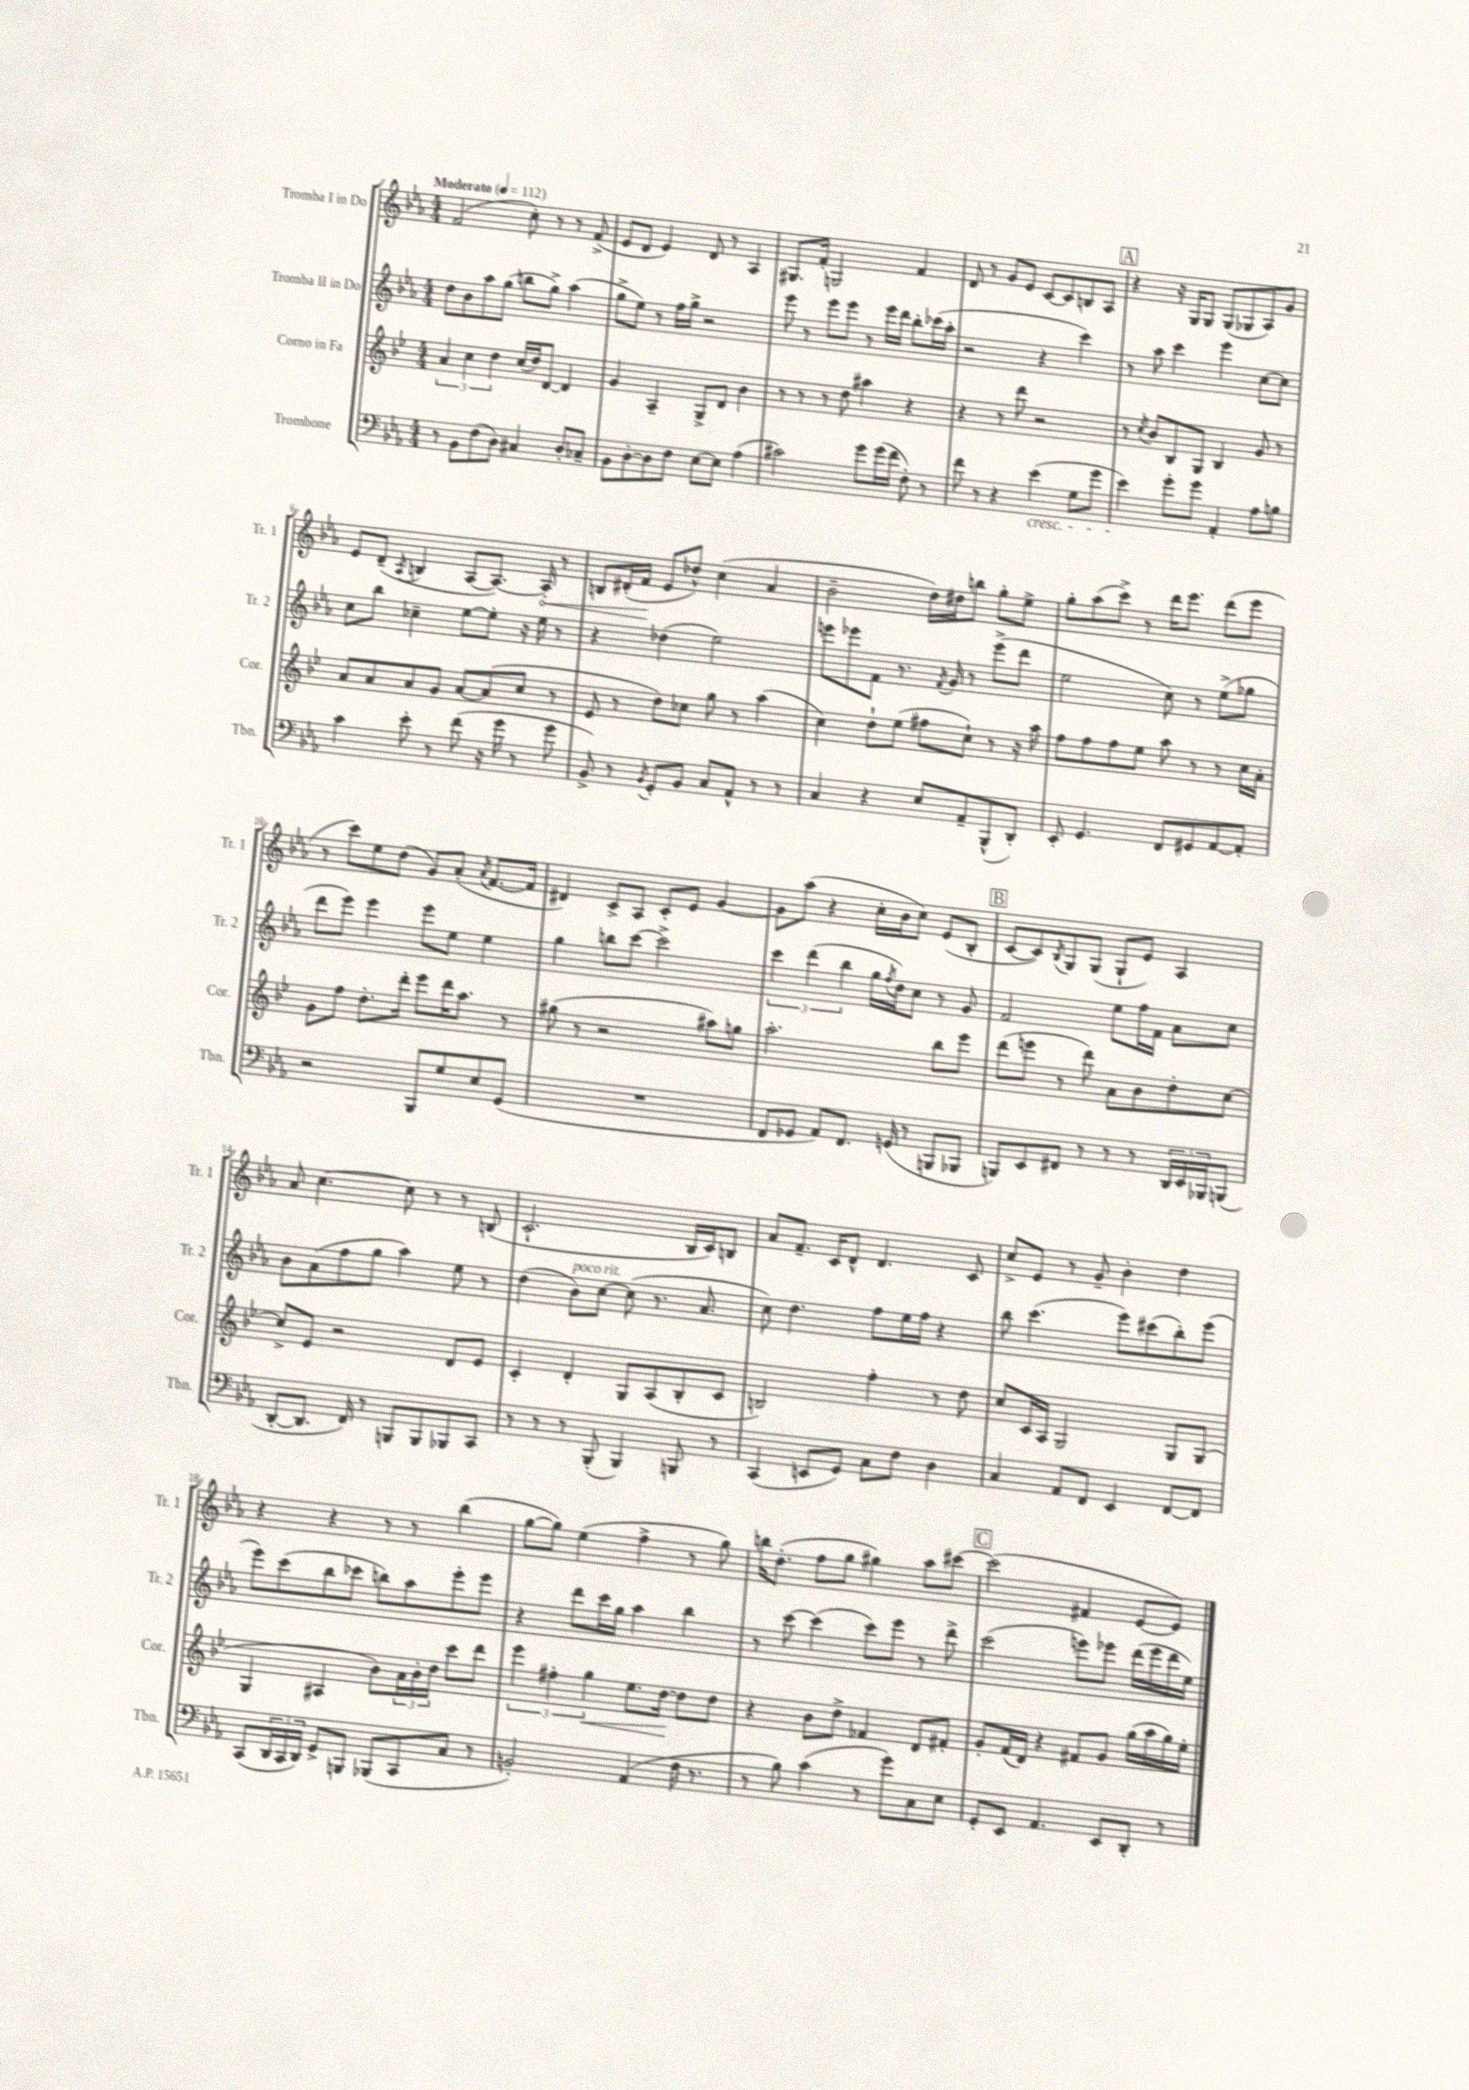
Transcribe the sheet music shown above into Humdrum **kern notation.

**kern	**kern	**dynam	**kern	**kern	**dynam
*part4	*part3	*part3	*part2	*part1	*part1
*staff4	*staff3	*staff3	*staff2	*staff1	*staff1
*I"Trombone	*I"Corno in Fa	*	*I"Tromba II in Do	*I"Tromba I in Do	*
*I'Tbn.	*I'Cor.	*	*I'Tr. 2	*I'Tr. 1	*
*clefF4	*clefG2	*	*clefG2	*clefG2	*
*k[b-e-a-]	*k[b-e-]	*	*k[b-e-a-]	*k[b-e-a-]	*
*M4/4	*M4/4	*	*M4/4	*M4/4	*
*MM112	*MM112	*	*MM112	*MM112	*
=1	=1	=1	=1	=1	=1
!	!	!	!	!LO:TX:a:B:t=Moderato	!
8r	6a/	.	8dd\L	(2f/	.
8BB-\L	.	.	8b-\	.	.
.	6cc\	.	.	.	.
(8F\	.	.	8aa-\	.	.
.	6dd\	.	.	.	.
8D\J)	.	.	(8gg\J	.	.
4C#X/	(16cc/LL	.	8bbn\L	8cc'\)	.
.	16dd/J)	.	.	.	.
.	[8d/J	.	8gg^\J)	8r	.
8D'/L	4d/]	.	(4aa-\	8r	.
8C-X~/J	.	.	.	(8f^/	.
=2	=2	=2	=2	=2	=2
8BB-\L	4g/	.	8gg^\L	8e-/L	.
[8D'\	.	.	8ee-\J)	8d/J	.
8D\]	4A~/	.	8r	4e-/)	.
8F\J	.	.	16ff\LL	.	.
.	.	.	16gg^\JJ	.	.
[8E-\L	8G^/L	.	2r	8d/	.
8E-\J]	8d/J	.	.	8r	.
(4A-\	4b-\	.	.	4A-/	.
=3	=3	=3	=3	=3	=3
2c#X\)	8r	.	8eee-\	8.G#X/L	.
.	8r	.	8r	.	.
.	.	.	.	16f'/Jk	.
.	8r	.	8eee-\L	2Gn/	.
.	8dd\	.	8eee-\J	.	.
8g\L	4aa#X\	.	8r	.	.
(16g\L	.	.	16eee-\LL	.	.
16f\JJ	.	.	16ddd\JJ	.	.
8F'\)	4r	.	8bb-'\L	4f/	.
8r	.	.	(16ccc-X\L	.	.
.	.	.	16aa-'\JJ	.	.
=4	=4	=4	=4	=4	=4
8f\	4r	.	2r	8d/	.
8r	.	.	.	8r	.
4r	8r	.	.	8g/L	.
.	8ddd\	.	.	8e-/J	.
!LO:TX:b:i:t=cresc.	!	!	!	!	!
(4e-\	2r	.	4r	[8c/L	.
.	.	.	.	8c/]	.
8G\L	.	.	4ccc\)	8Bn/	.
8g\J	.	.	.	8A-/J	.
!!LO:REH:place=s1:t=A
=5	=5	=5	=5	=5	=5
4e-\)	8r	.	8r	4r	.
.	8qcc/	.	.	.	.
.	8b-/L	.	8aa-\	.	.
8g'\L	8B-/	.	4ccc\	16r	.
.	.	.	.	16G/KL	.
8g\J	8G/J	.	.	8G/J	.
4AA-'/	4B-/	.	4eee-\	(8G/L	.
.	.	.	.	8G-X/	.
8A-\L	8g/	.	[8cc\L	8A-/)	.
8Bn\J	8r	.	8cc\J]	8g/J	.
!!LO:LB:g=z
=6	=6	=6	=6	=6	=6
4c\	8a/L	.	8cc\L	8e-/L	.
.	8a/	.	8bb-\J	(8d~/J	.
.	.	.	.	8qA-/	.
8e-'\	8a/	.	4cc-X~\	4Bn/	.
8r	8g/J	.	.	.	.
(8f\	[8a/L	.	[8ee-\L	[8A-/L	.
16r	(8a/]	.	8ee-'\J]	8.A-/J_)	.
16g\	.	.	.	.	.
8r	8cc/J	.	16r	.	.
!	!	!	!	!	!LO:HP:b
.	.	.	16ee-\	16A-'/]	<
8g\	8r	.	8r	8r	.
=7	=7	=7	=7	=7	=7
8BB-^/)	8e-/	.	4r	8Bn/L	.
8r	8r	.	.	(16d#X'/L	.
.	.	.	.	16f/JJ	.
8qBB-/	.	.	.	.	.
8GG'/L	8dd\L)	.	(4dd-X\	8e-/L	[
8BB-/J	8cc-X\J	.	.	8dd-X^^/J)	.
8C/L	8gg\	.	2ee-\)	(4cc\	.
8AA-^^/J	8r	.	.	.	.
8r	(4aa\	.	.	4a-/	.
8r	.	.	.	.	.
=8	=8	=8	=8	=8	=8
4C/	4cc\)	.	8eeen\L	2b-~\	.
.	.	.	8eee-X\	.	.
4r	8dd`\L	.	8f\J	.	.
.	(8ee-\J	.	8.r	.	.
8E-/L	8ff#X\L	.	.	16dd\LL)	.
.	.	.	8qf/	.	.
.	.	.	16g/	16dd#X\J	.
8AA-~/	8cc`\J)	.	8r	8bbn\J	.
(8BBB-^^/	8r	.	(8eee-^\L	8gg'\L	.
8DD'/J)	16r	.	8ddd\J	8ee-^\J	.
.	16aa\	.	.	.	.
=9	=9	=9	=9	=9	=9
8EE-'/	8ff\L	.	2ee-\	8gg'\L	.
4.GG/	8ff\	.	.	(8aa-\	.
.	8ff\	.	.	8ccc^\J)	.
.	8ee-\J	.	.	8r	.
8FF/L	8aa\	.	8cc\)	16ddd\KL	.
.	.	.	.	8.eee-\J	.
8GG#X/	8r	.	8r	.	.
[8AA-/	8r	.	(8ee-^\L	(8ddd\L	.
8AA-'/J]	16cc\LL	.	8gg-X\J	8eee-\J	.
.	16a'\JJ	.	.	.	.
!!LO:LB:g=z
=10	=10	=10	=10	=10	=10
2r	8g\L	.	8ddd\L	8r	.
.	8ff\J	.	8eee-\J)	8ccc\L)	.
.	8.dd'\L	.	4eee-\	8ee-\	.
.	.	.	.	(8dd\J	.
.	16ddd'\Jk	.	.	.	.
8BBB-/L	8eee-\L	.	8eee-\L	8g/L)	.
8G/	16ddd\K	.	8ee-\J	(8a-'/J	.
.	8.aa\J	.	.	.	.
.	.	.	.	8qa-/	.
8E-/	.	.	4ee-\	[8.f/L	.
(8GG/J	8r	.	.	.	.
.	.	.	.	16f/Jk]	.
=11	=11	=11	=11	=11	=11
1r	(8gg#X\	.	4gg\	4d#X/)	.
.	8r	.	.	.	.
.	2r	.	8bbn\L	8c^/L	.
.	.	.	[8ccc\J	8A-/J	.
.	.	.	2ccc^\]	8c'/L	.
.	.	.	.	8e-/J	.
.	8aa#X\L)	.	.	[4g/	.
.	8ggn\J	.	.	.	.
=12	=12	=12	=12	=12	=12
8FF/L	2.aa'\	.	6ccc\	8g\L]	.
8GG-X/J	.	.	.	(8aa-\J	.
.	.	.	(6ddd\	.	.
8AA-/L)	.	.	.	4r	.
.	.	.	6bb-\	.	.
8.FF/J	.	.	.	.	.
.	.	.	16gg\LL	16cc'\LL	.
.	.	.	8qff/	.	.
(16GGn/	.	.	16dd\J)	16b-\J	.
8r	.	.	8cc\J	8cc\J)	.
8BBBn/L	8bb-\L	.	8r	(8e-/L	.
8BBB-X/J	8eee-\J	.	8g/	8B-'/J	.
!!LO:REH:place=s1:t=B
=13	=13	=13	=13	=13	=13
8BBBn/L)	(8ddd\L	.	2f/	[8c/L	.
8EE-/	8eeen\J	.	.	8c/])	.
.	.	.	.	8qB-/	.
8FF#X/J	8r	.	.	8G/	.
8r	8ddd\)	.	.	(8G/J	.
8r	8a\L	.	8ee-\L	8G`/L	.
8r	8b-\	.	16ff\L	8e-/J)	.
.	.	.	16f\JJ	.	.
24DD/LL	8dd'\	.	8a-\L	4A-/	.
24EE-/	.	.	.	.	.
24BBB-X/J	.	.	.	.	.
(8BBBn/J	[8cc\J	.	8cc\J	.	.
!!LO:LB:g=z
=14	=14	=14	=14	=14	=14
[8DD'/L	8cc^/L]	.	8b-\L	8a-/	.
8.DD/J]	8e-/J	.	(8a-\	[4.cc\	.
.	2r	.	8ff\	.	.
16FF/)	.	.	.	.	.
8r	.	.	8gg\J	.	.
8BBBn/L	.	.	4aa-\)	8cc\]	.
8BBB/	.	.	.	8r	.
8BBB-X/	8d/L	.	8ee-\	8r	.
8CC/J	8e-/J	.	8r	(8Bn/	.
=15	=15	=15	=15	=15	=15
8r	4c'/	.	(4dd\	2.c`/	.
8r	.	.	.	.	.
!	!	!	!LO:TX:a:i:t=poco rit.	!	!
8r	4d'/	.	8b-\L)	.	.
(8BBB-'/	.	.	[8cc\J	.	.
4BBB-/)	8G/L	.	(8cc\]	.	.
.	(8A/	.	8.r	.	.
8BBBn/	8B-'/	.	.	16B-/LL	.
.	.	.	8.a-/	16c/J)	.
8r	8c/J	.	.	8Bn/J	.
=16	=16	=16	=16	=16	=16
(4CC/	2Bn/)	.	8cc\)	8a-/L	.
.	.	.	4.dd\	8.f~/J	.
8EEn/L	.	.	.	.	.
.	.	.	.	16c/KL	.
8GG/J)	.	.	.	8d^^/J	.
8C\L	4ff'\	.	8ff\L	4.d/	.
8F\J	.	.	16ee-\L	.	.
.	.	.	16ff\JJ	.	.
4D\	8r	.	4r	.	.
.	8dd\	.	.	8c/	.
=17	=17	=17	=17	=17	=17
4C/	8cc/L	.	8bb-\	8cc^/L	.
.	16c/L	.	(4.ccc\	8e-/J	.
.	16A/JJ	.	.	.	.
8AA-/L	2G/	.	.	8r	.
8FF/J	.	.	.	8g~/	.
4EE-/	.	.	8eee-\L)	4b-'\	.
.	.	.	(8ccc#X\	.	.
[8FF/L	8G/L	.	8bb-'\)	4dd\	.
8FF/J]	(8G/J	.	(8eee-\J	.	.
!!LO:LB:g=z
=18	=18	=18	=18	=18	=18
(8CC/L	4G/	.	8eee-\L)	4r	.
24DD/L	.	.	(8ccc\	.	.
24CC/	.	.	.	.	.
24DD/JJ)	.	.	.	.	.
8GG^/L	4A#X/	.	8bb-\	4r	.
8BBBn/J	.	.	8ccc-X\J	.	.
(8BBB-X/L	8b-\L)	.	8bbn\L)	8r	.
8CC/	24a\L	.	8aa-\	8r	.
.	24b-'\	.	.	.	.
.	24dd\JJ	.	.	.	.
8C/J	8ccc\L	.	8eee-'\	(4bb-\	.
8r	8ddd\J	.	8eee-\J	.	.
=19	=19	=19	=19	=19	=19
2BBn'/)	6eee-\	.	4r	[8gg\L	.
.	.	.	.	8gg\J])	.
.	6ff#X'\	.	.	.	.
.	.	.	8ddd\L	(4ee-\	.
!	!	!LO:HP:b	!	!	!
.	6gg\	<	.	.	.
.	.	.	16ccc\L	.	.
.	.	.	16gg\JJ	.	.
(4AA-/	8.ee-\L	.	4aa-\	4ff^\	.
.	[16dd\Jk	.	.	.	.
16F\	8dd\L]	[	4bb-\	8r	.
8.r	.	.	.	.	.
.	8dd\J	.	.	8gg\)	.
=20	=20	=20	=20	=20	=20
8r	4r	.	8r	16bbn\KL	.
.	.	.	.	(8.dd'\J	.
8B-\)	.	.	[8ccc\	.	.
(4c\	8b-\L	.	(4ccc\]	8ff\L	.
.	8dd^\J	.	.	8gg\J	.
8r	4f-X/	.	8ccc\L)	4gg#X\)	.
8g\L)	.	.	8eee-\J	.	.
8C\	8d/L	.	8r	8aa-\L	.
8E-\J	8f#X'/J	.	8ddd^\	[8ccc#X\J	.
!!LO:REH:place=s1:t=C
=21	=21	=21	=21	=21	=21
8GG'/L	8g'/L	.	(2ccc\	(2ccc#\]	.
8EE-/J	(16f/L	.	.	.	.
.	16d/JJ)	.	.	.	.
4.AA-/	4r	.	.	.	.
.	8f#X/L	.	8eeen\L)	4f#X/	.
8EE-/L	8g/J	.	8eee-X\J	.	.
8DD'/J	(16gg\LL	.	(16ddd\LL	[8e-/L	.
.	16aa\	.	16eee-\	.	.
8r	16gg\)	.	16ddd\	8e-/J])	.
.	16ee-'\JJ	.	16ee-\JJ)	.	.
==	==	==	==	==	==
*-	*-	*-	*-	*-	*-
